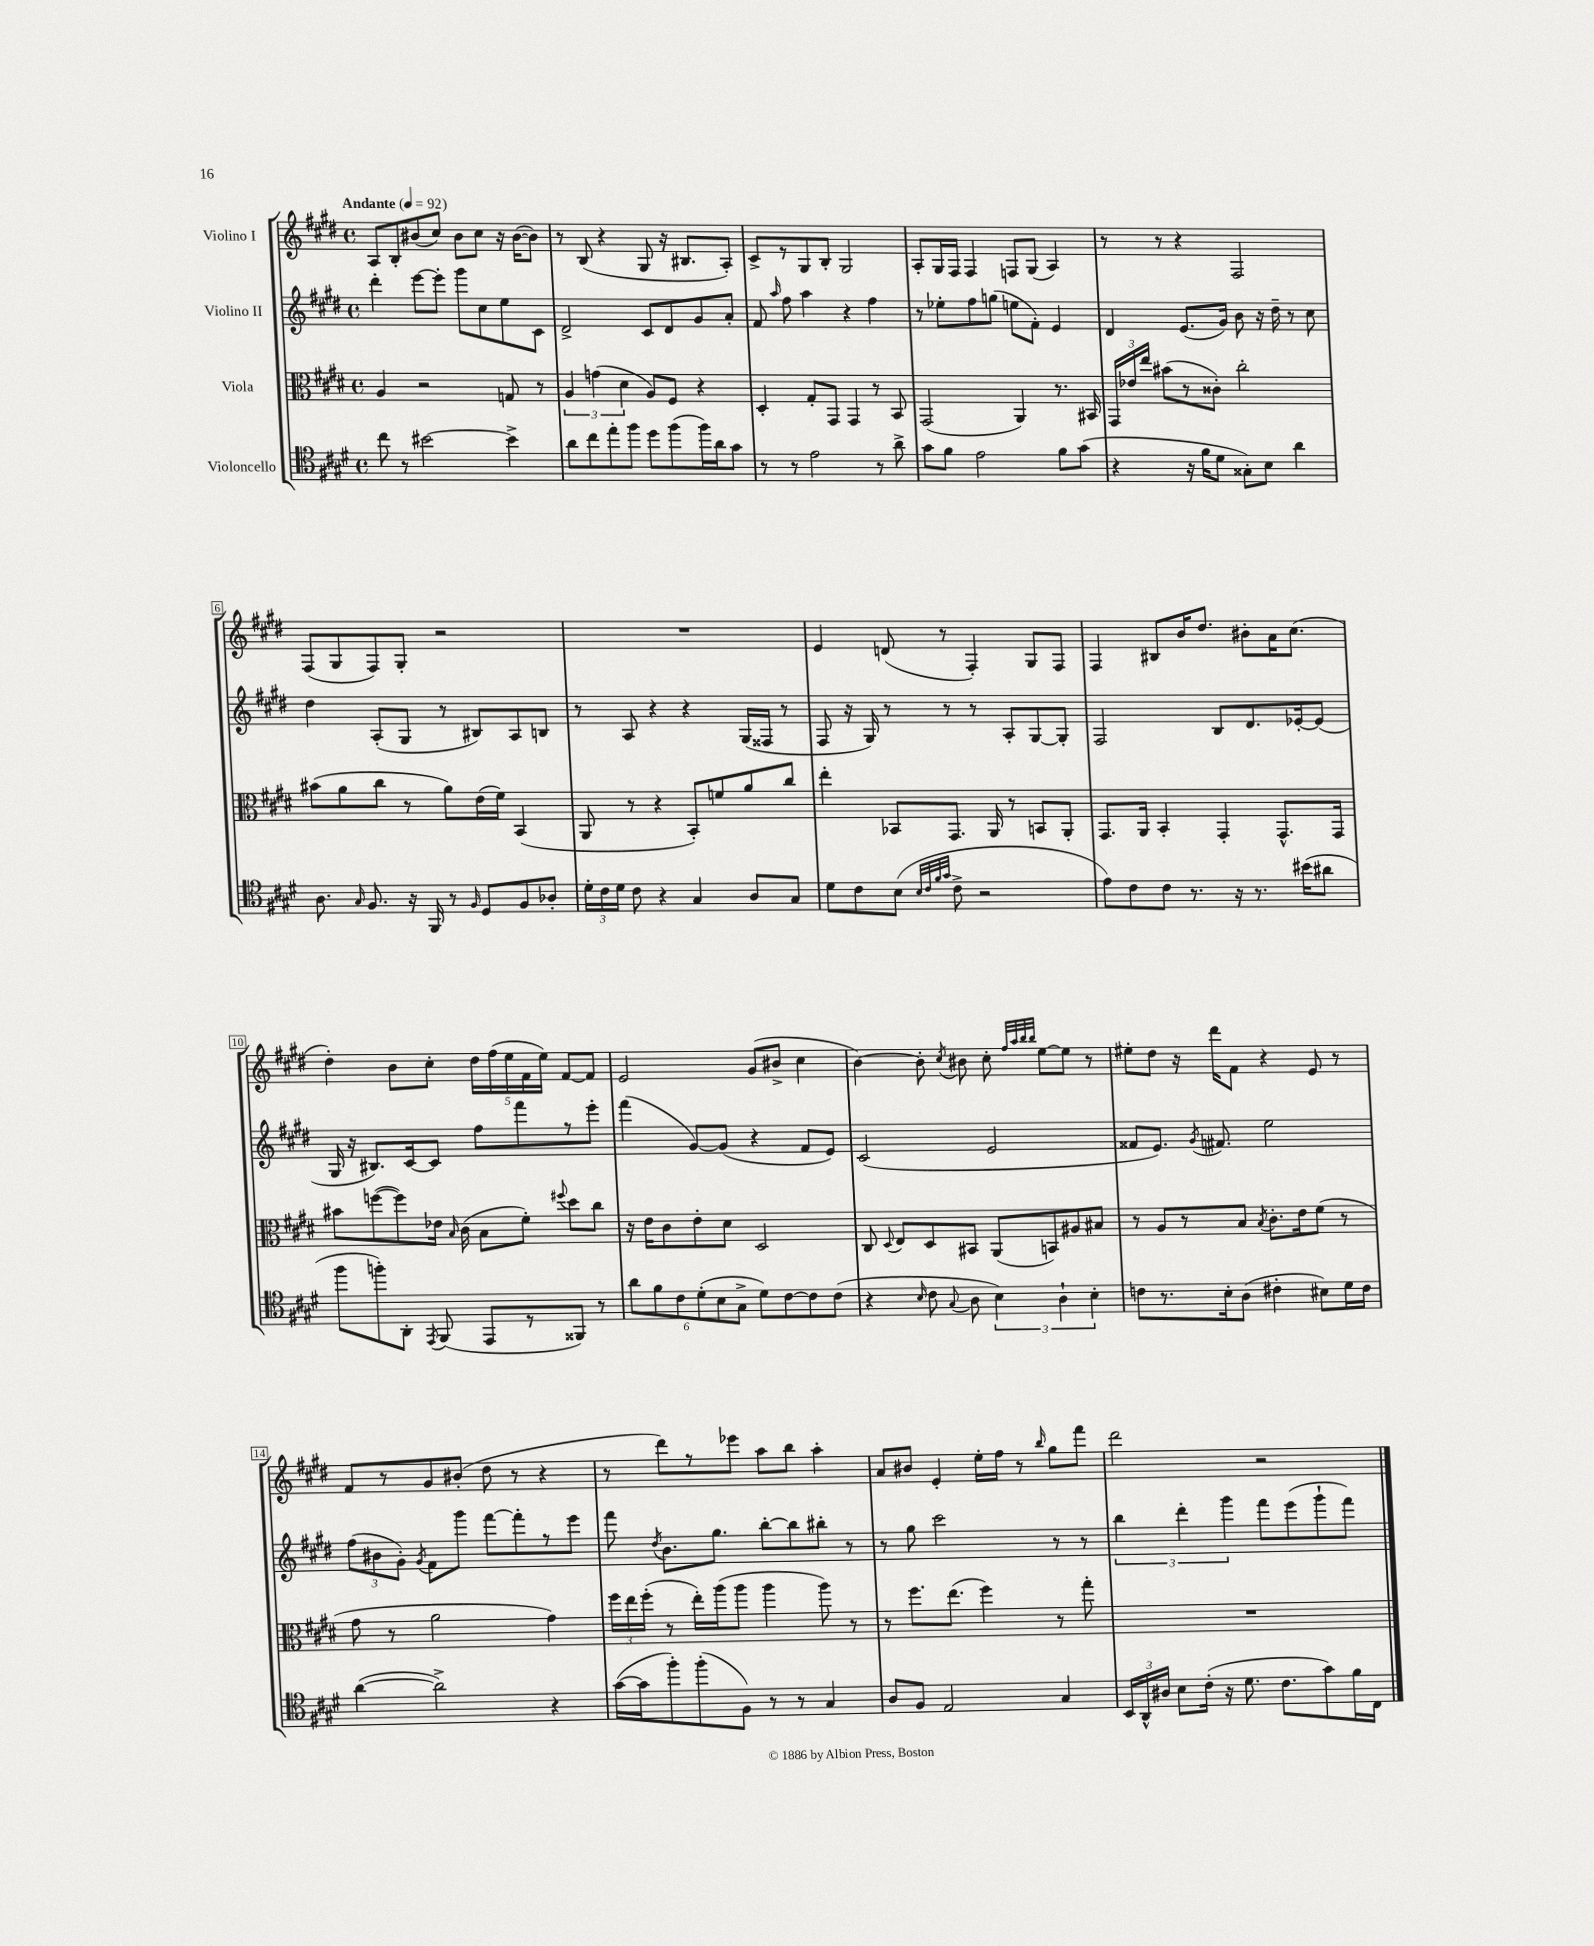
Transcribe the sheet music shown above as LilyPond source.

<<
\new StaffGroup <<
\new Staff = "s0" \with { instrumentName = "Violino I" } {
    \clef treble \key e \major \defaultTimeSignature \time 4/4 \tempo "Andante" 4 = 92
    \autoBeamOff a8[ b8-. bis'8( cis''8]) bis'8[ cis''8] r16 bis'16[~( bis'8]) |
    r8 b8( r4 gis8 r16 bis8.[ a8]-.) |
    cis'8[-> r8 gis8 b8]-. gis2 |
    a8[-. gis16 fis16] fis4 f8[ gis8]( a4) |
    r8 r8 r4 fis2 |
    fis8[( gis8 fis8) gis8]-. r2 |
    R1 |
    e'4 d'8( r8 fis4-.) gis8[ fis8] |
    fis4 bis8[ b'16 dis''8.] bis'8[-. a'16 cis''8.]( |
    dis''4-.) b'8[ cis''8]-. \tuplet 5/4 { dis''16[ fis''16( e''16 fis'16 e''16]) } fis'8[~ fis'8] |
    e'2 gis'8[( bis'8]-> cis''4 |
    b'4~) b'8-. \acciaccatura { cis''8 } bis'8 cis''8-. \grace { fis''32[ a''32 b''32 b''32] } e''8[~ e''8] r8 |
    eis''8[-. dis''8] r16 dis'''16[ fis'8] r4 e'8 r8 |
    fis'8[ r8 gis'8 bis'8]-.( dis''8 r8 r4 |
    r8 dis'''8[) r8 ees'''8] a''8[ b''8] a''4-. |
    a'8[ bis'8] e'4-. e''16[-. fis''16] r8 \grace { b''16 } gis''8[ fis'''8] |
    dis'''2 r2 \bar "|." |
}
\new Staff = "s1" \with { instrumentName = "Violino II" } {
    \clef treble \key e \major \defaultTimeSignature \time 4/4
    \autoBeamOff dis'''4-. e'''8[~ e'''8]-. gis'''8[ cis''8 e''8 cis'8] |
    dis'2-> cis'8[ dis'8 gis'8 a'8]-. |
    fis'8 \grace { a''16 } fis''8 a''4 r4 fis''4 |
    r8 ees''8[-. fis''8 g''8]( e''8[ fis'8]-.) e'4 |
    dis'4 e'8.[( gis'16]) b'8 r16 dis''16-- r8 cis''8 |
    dis''4 a8[-.( gis8] r8 bis8[) a8 b8] |
    r8 a8 r4 r4 gis16[( fisis16] r8 |
    fis8 r16 gis16) r8 r8 r8 a8[-. gis8~ gis8]-. |
    fis2 b8[ dis'8. ees'16~-. ees'8]( |
    gis16 r16 bis8.[) cis'16~ cis'8] fis''8[ fis'''8 r8 e'''8]-. |
    fis'''4( gis'8[~) gis'8]( r4 fis'8[ e'8]) |
    cis'2( e'2 |
    fisis'8[ e'8.]) \acciaccatura { gis'8 } fis'8. e''2 |
    \tuplet 3/2 { fis''8[( bis'8 gis'8]-.) } \acciaccatura { gis'8 } fis'8[ gis'''8] fis'''8[~ fis'''8-. r8 e'''8] |
    fis'''8 \acciaccatura { dis''8 } b'8.[ gis''8.] b''8[~-. b''8 bis''8]-. r8 |
    r8 gis''8 cis'''2 r8 r8 |
    \tuplet 3/2 { b''4 dis'''4-. gis'''4 } fis'''8[ e'''8( gis'''8-! fis'''8]) \bar "|." |
}
\new Staff = "s2" \with { instrumentName = "Viola" } {
    \clef alto \key e \major \defaultTimeSignature \time 4/4
    \autoBeamOff a4 r2 g8 r8 |
    \tuplet 3/2 { a4 g'4( dis'4 } a8[) fis8] r4 |
    dis4-. gis8[-. gis,8] gis,4 r8 b,8 |
    gis,2( a,4) r8. bis,16 |
    \tuplet 3/2 { gis,16[ ees'16 e''16] } bis'8[( r8 cisis'8]-.) cis''2-. |
    bis'8[( a'8 cis''8] r8 a'8[) e'16( fis'16]) b,4( |
    a,8 r8 r4 b,8[-.) f'8 a'8 cis''8] |
    e''4-. bes,8[ gis,8.] a,16 r8 b,8[ a,8]-. |
    gis,8.[ a,16] b,4-. gis,4-. gis,8.[-^ gis,16] |
    bis'8[ f''8~( f''8) ees'16] \grace { b16 } cis'16( b8[ fis'8]-.) \appoggiatura { fis''8 } dis''8[ cis''8] |
    r16 e'16[ cis'8 e'8-. dis'8] dis2 |
    cis8 \appoggiatura { dis8 } e8[ dis8 bis,8] a,8[( b,8) ais8 bis8] |
    r8 a8[ r8 b8] \acciaccatura { b8 } cis'8.[-. e'16 fis'8]( r8 |
    gis'8 r8 a'2 gis'4) |
    \tuplet 3/2 { fis''16[ e''16 fis''16]-.( } r8 e''16[-.) a''16( a''8] a''4 a''8) r8 |
    r8 fis''8.[ e''8.]( fis''4) r8 gis''8-. |
    R1 \bar "|." |
}
\new Staff = "s3" \with { instrumentName = "Violoncello" } {
    \clef tenor \key e \major \defaultTimeSignature \time 4/4
    \autoBeamOff cis''8 r8 bis'2~ bis'4-> |
    a'8[ cis''8 e''8-. fis''8] dis''8[ fis''8( fis''16) a'16 gis'8] |
    r8 r8 e'2 r8 a'8-> |
    gis'8[ fis'8] e'2 fis'8[ gis'8]( |
    r4 r16 fis'16[ dis'8] gisis8[-.) b8] a'4 |
    a8. \grace { gis16 } fis8. r16 fis,16 r8 \grace { fis16 } dis8[ fis8 aes8]-. |
    \tuplet 3/2 { dis'16[-. cis'16 dis'16] } cis'8 r4 gis4 a8[ gis8] |
    dis'8[ cis'8 b8]( \grace { b32[ cis'32 fis'32 gis'32] } cis'8-> r2 |
    e'8[) cis'8 cis'8] r8. r16 r8. bis'16[( ais'8] |
    fis''8[ f''8-.) a,8]-. \acciaccatura { e,8 } fis,8( e,8[ r8 fisis,8]) r8 |
    \tuplet 6/4 { a'8[ fis'8 cis'8 dis'8-.( b8 gis8]-> } dis'8[) cis'8~ cis'8 cis'8]( |
    r4 \grace { b16 } cis'8 \appoggiatura { gis8 } a8 \tuplet 3/2 { b4) a4-! b4-. } |
    c'8[ r8. b16-. a8]( cis'4-. bis8[) dis'16 cis'16] |
    a'4~( a'2->) r4 |
    gis'16[~( gis'16 fis''8-.) fis''8-.( fis8]) r8 r8 gis4 |
    a8[ fis8] e2 gis4 |
    \tuplet 3/2 { b,16[ a,16-^ ais16] } b8[ cis'16]-.( r16 dis'8. cis'8.[ gis'8) fis'16 cis16] \bar "|." |
}
>>
>>
\layout { \context { \Score \override BarNumber.stencil = #(make-stencil-boxer 0.1 0.3 ly:text-interface::print) } }
